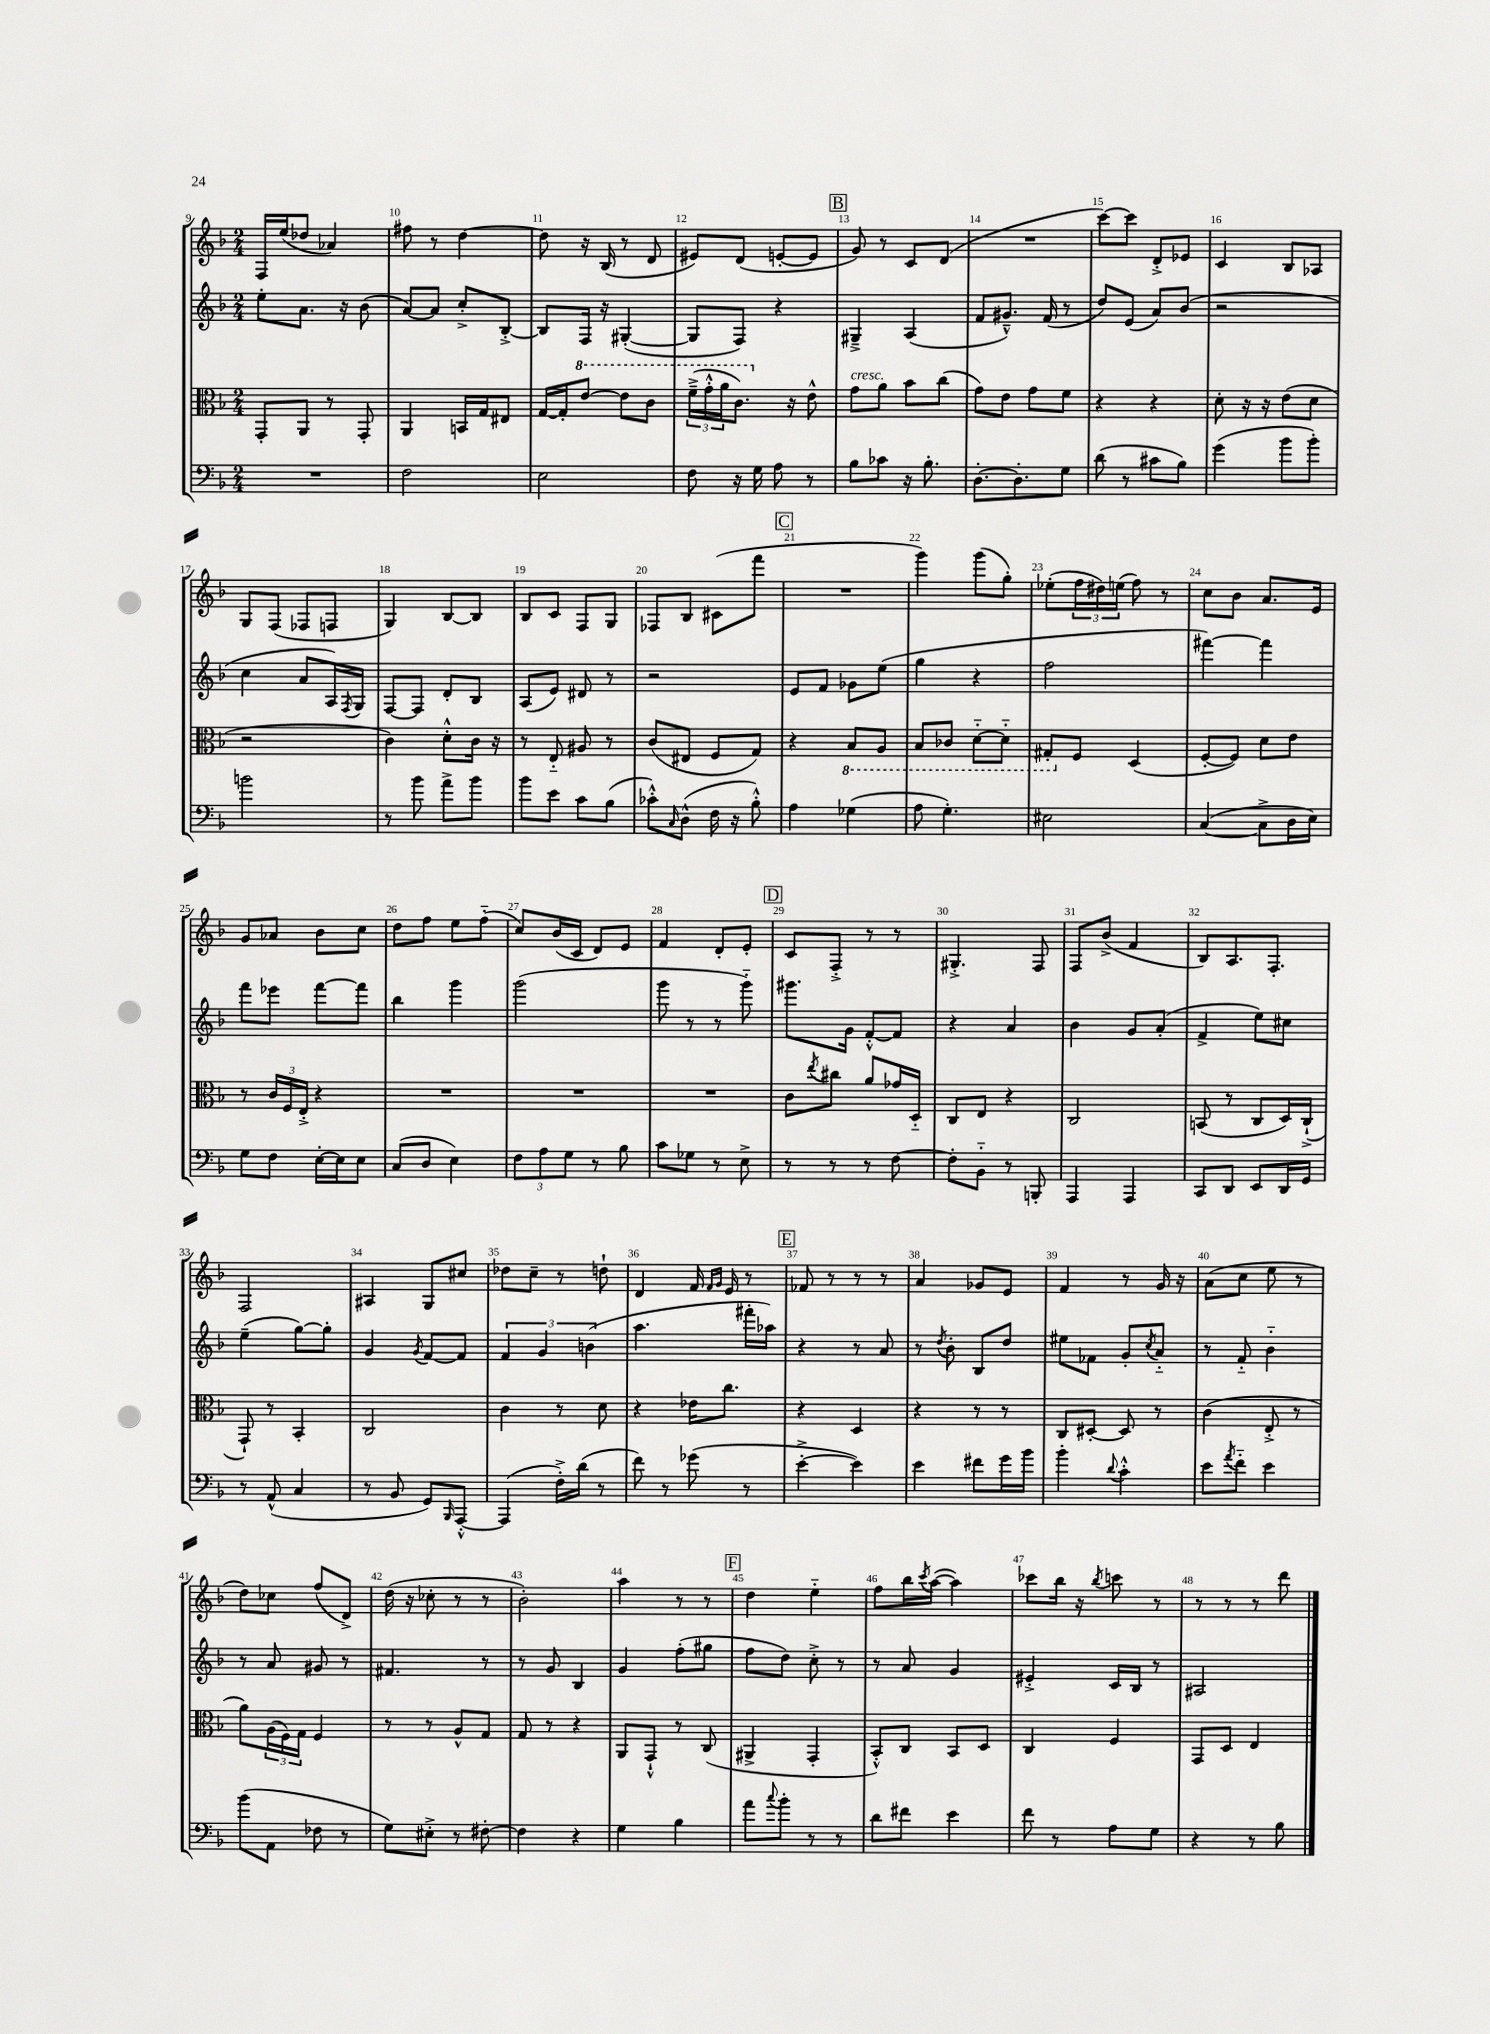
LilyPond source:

<<
\new StaffGroup <<
\new Staff = "s0" {
    \clef treble \key f \major \numericTimeSignature \time 2/4
    f16 e''16( des''8 aes'4) |
    fis''8 r8 d''4~ |
    d''8 r16 bes16( r8 d'8 |
    eis'8) d'8( e'8~-. e'8 |
    \mark \markup { \box "B" } g'8) r8 c'8 d'8( |
    R2 |
    c'''8~) c'''8 d'8-.-> ees'8 |
    c'4 bes8 aes8 |
    g8 f8( fes8 f8 |
    g4) bes8~ bes8 |
    bes8 c'8 f8 g8 |
    fes8 bes8 cis'8( f'''8 |
    \mark \markup { \box "C" } R2 |
    g'''4) g'''8( g''8-.) |
    ees''8-.( \tuplet 3/2 { f''16 dis''16) e''16( } f''8) r8 |
    c''8 bes'8 a'8. e'16 |
    g'8 aes'8 bes'8 c''8 |
    d''8 f''8 e''8 f''8-_( |
    c''8) bes'16( c'16 d'8) e'8 |
    f'4 d'8-. e'8-. |
    \mark \markup { \box "D" } c'8 f8-.-> r8 r8 |
    gis4.-.-> f8 |
    f8 bes'8->( f'4 |
    bes8) a8. f8.-. |
    f2 |
    ais4 g8 cis''8 |
    des''8 c''8-- r8 d''8-! |
    d'4 f'16 \grace { f'16 g'16 } e'16 r8 |
    \mark \markup { \box "E" } fes'8 r8 r8 r8 |
    a'4 ges'8 e'8 |
    f'4 r8 g'16 r16 |
    a'8( c''8 e''8 r8 |
    d''8) ces''8 f''8( d'8->) |
    d''16( r16 ces''8-. r8 r8 |
    bes'2-.) |
    a''4 r8 r8 |
    \mark \markup { \box "F" } d''4 e''4-_ |
    f''8 bes''16 \acciaccatura { c'''8 } a''16~( a''4) |
    ces'''8 bes''16 r16 \acciaccatura { bes''8 } c'''8 r8 |
    r8 r8 r8 d'''8 \bar "|." |
}
\new Staff = "s1" {
    \clef treble \key f \major \numericTimeSignature \time 2/4
    e''8-. a'8. r16 bes'8( |
    a'8~) a'8 c''8-.-> bes8~-.-> |
    bes8 f16 r16 gis4~-.( |
    gis8 f8) r4 |
    \mark \markup { \box "B" } gis4---> a4( |
    f'8 gis'8.---^) f'16( r8 |
    d''8) e'8( a'8) bes'8( |
    r2 |
    c''4 a'8 a16) \acciaccatura { f8 } g16 |
    f8~ f8 d'8-. bes8 |
    a8( e'8) dis'8 r8 |
    r2 |
    \mark \markup { \box "C" } e'8 f'8 ges'8 e''8( |
    g''4 r4 |
    f''2 |
    fis'''4~) fis'''4 |
    f'''8 ees'''8 f'''8~ f'''8 |
    bes''4 g'''4 |
    g'''2( |
    g'''8 r8 r8 g'''8-_) |
    \mark \markup { \box "D" } gis'''8. g'16 f'8~-.-^ f'8 |
    r4 a'4 |
    bes'4 g'8 a'8-.( |
    f'4-> e''8) cis''8 |
    e''4--( g''8~) g''8-. |
    g'4 \acciaccatura { g'8 } f'8~ f'8 |
    \tuplet 3/2 { f'4 g'4 b'4( } |
    a''4. fis'''16-. aes''16) |
    \mark \markup { \box "E" } r4 r8 a'8 |
    r8 \acciaccatura { d''8 } bes'8-. bes8 d''8 |
    eis''8 fes'8 g'8-. \acciaccatura { c''8 } a'8-_ |
    r8 f'8-_ bes'4-_ |
    r8 a'8 gis'8 r8 |
    fis'4. r8 |
    r8 g'8 bes4 |
    g'4 f''8-.( gis''8 |
    \mark \markup { \box "F" } f''8 d''8) c''8-.-> r8 |
    r8 a'8 g'4 |
    eis'4-.-> c'16 bes16 r8 |
    ais2 \bar "|." |
}
\new Staff = "s2" {
    \clef alto \key f \major \numericTimeSignature \time 2/4
    g,8-. a,8 r8 g,8-. |
    a,4 b,16 g16 eis8 |
    g16~ g16-. \ottava #1 e''8~ e''8 c''8 |
    \tuplet 3/2 { f''16--->( g''16-.-^ a''16 } c''8.) \ottava #0 r16 e'8-^ |
    \mark \markup { \box "B" } g'8^\markup { \italic "cresc." } a'8 bes'8 c''8( |
    g'8) e'8 g'8 f'8 |
    r4 r4 |
    d'8-. r16 r16 e'8( d'8 |
    r2 |
    c'4) d'8-.-^ c'16 r16 |
    r8 e8-_ ais8 r8 |
    c'8( eis8 f8 g8) |
    \mark \markup { \box "C" } r4 \ottava #-1 bes,8 a,8 |
    bes,8 ces8 d8~-_ d8-_ |
    gis,8-. \ottava #0 f8 d4( |
    f8~-. f8) d'8 e'8 |
    r8 \tuplet 3/2 { c'16 f16 e16-.-> } r4 |
    R2 |
    R2 |
    R2 |
    \mark \markup { \box "D" } c'8 \acciaccatura { e''8 } cis''8 a'8 ges'16 d16-_ |
    c8 e8 r4 |
    c2 |
    b,8( r8 c8 d16) c16-!->( |
    g,8-!) r8 bes,4-. |
    c2 |
    c'4 r8 d'8 |
    r4 ees'16 c''8. |
    \mark \markup { \box "E" } r4 d4 |
    r4 r8 r8 |
    c8 dis8~-. dis8 r8 |
    c'4( e8-.-> r8 |
    a'8) \tuplet 3/2 { a16( f16) g16 } f4 |
    r8 r8 a8-^ g8 |
    g8 r8 r4 |
    a,8 g,8-!-^ r8 c8( |
    \mark \markup { \box "F" } ais,4-> g,4-. |
    bes,8-.-^) c8 bes,8 d8 |
    c4 f4 |
    g,8 d8 e4 \bar "|." |
}
\new Staff = "s3" {
    \clef bass \key f \major \numericTimeSignature \time 2/4
    R2 |
    f2 |
    e2 |
    f8 r16 g16 a8 r8 |
    \mark \markup { \box "B" } bes8 ces'8 r16 bes8.-. |
    d8.~-. d8.-. g8 |
    d'8( r8 cis'8 bes8) |
    g'4( bes'8 bes'8-.) |
    b'2 |
    r8 bes'8 a'8-> bes'8 |
    bes'8 e'8 c'8 bes8( |
    ces'8-.-^) \grace { c16 } d8-^( f16 r16 bes8-.-^) |
    \mark \markup { \box "C" } a4 ges4( |
    a8 g4.-.) |
    eis2 |
    c4~( c8-> d16 e16) |
    g8 f8 e16~-. e16 e8 |
    c8( d8 e4) |
    \tuplet 3/2 { f8 a8 g8 } r8 bes8 |
    c'8 ges8 r8 e8-> |
    \mark \markup { \box "D" } r8 r8 r8 f8~ |
    f8-. bes,8-_ r8 b,,8-. |
    a,,4 a,,4 |
    c,8 d,8 e,8 d,16 g,16 |
    r8 a,8-^( c4 |
    r8 bes,8 g,8) \grace { bes,,16 } a,,8~-.-^ |
    a,,4( f16-.->) d'16( r8 |
    f'8) r8 ges'8( r8 |
    \mark \markup { \box "E" } e'4~-.-> e'4) |
    e'4 fis'8 g'16 bes'16 |
    bes'4-. \appoggiatura { d'8 } c'4-.-^ |
    e'8 \acciaccatura { a'8 } f'8-_ e'4 |
    bes'8( a,8 fes8 r8 |
    g8) eis8-.-> r8 fis8~-. |
    fis4 r4 |
    g4 bes4 |
    \mark \markup { \box "F" } a'8 \appoggiatura { c''8 } bes'8-. r8 r8 |
    d'8 fis'8 e'4 |
    f'8 r8 a8 g8 |
    r4 r8 bes8 \bar "|." |
}
>>
>>
\layout { \context { \Score currentBarNumber = #9 \override BarNumber.break-visibility = ##(#f #t #t) barNumberVisibility = #all-bar-numbers-visible } }
